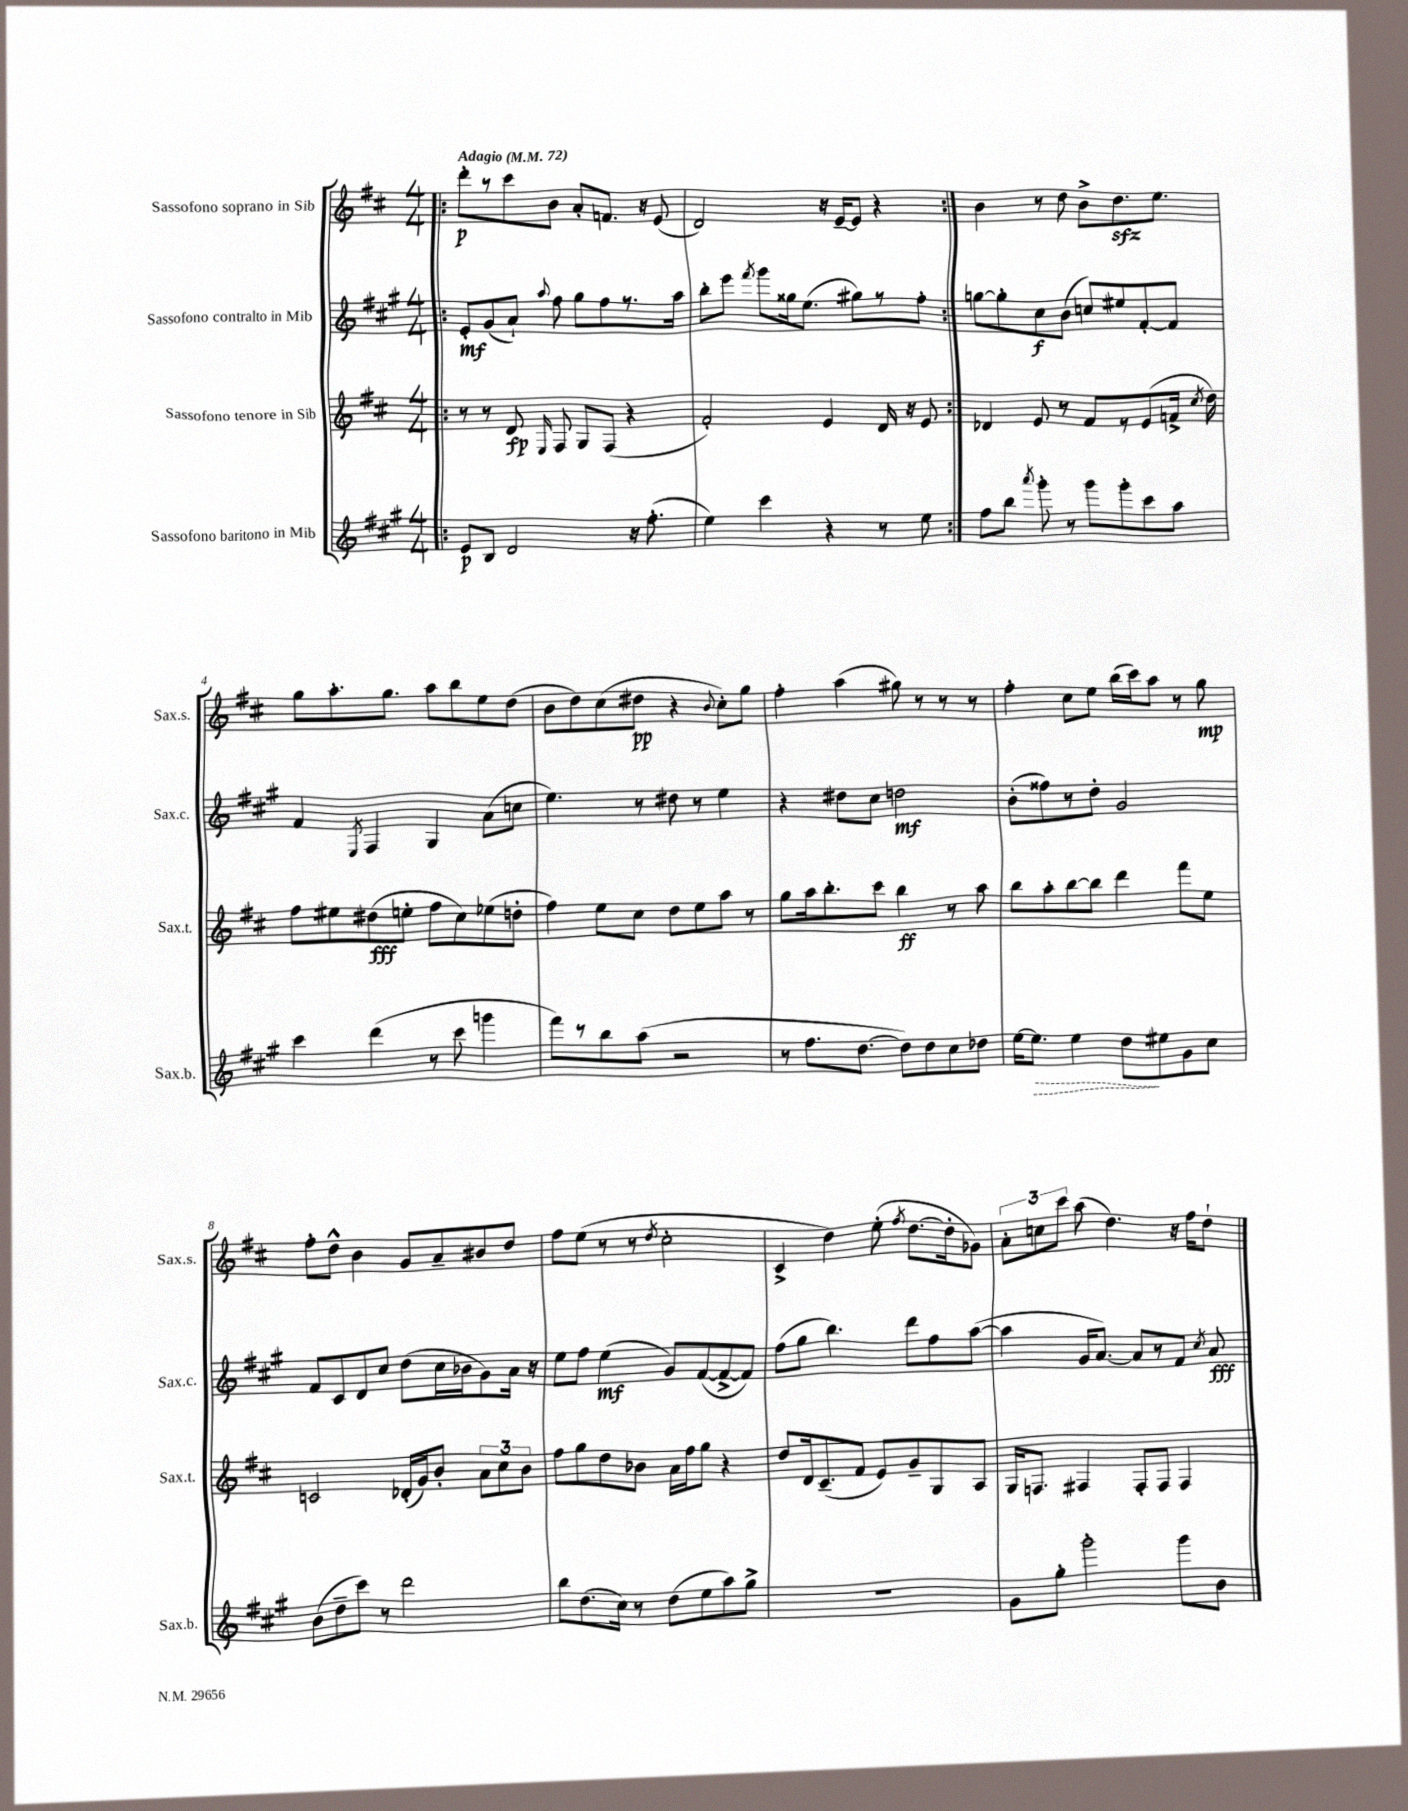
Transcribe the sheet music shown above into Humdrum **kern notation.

**kern	**kern	**kern	**kern
*staff4	*staff3	*staff2	*staff1
*clefG2	*clefG2	*clefG2	*clefG2
*k[f#c#g#]	*k[f#c#]	*k[f#c#g#]	*k[f#c#]
*M4/4	*M4/4	*M4/4	*M4/4
*MM72	*MM72	*MM72	*MM72
=!|:	=!|:	=!|:	=!|:
8e	8r	8e'	8ddd'
8B	8r	(8g#	8r
2d	8d	8a`)	8ccc#
.	16qqE	8qqaa	.
.	8F#	8ff#	8b
.	8G	8gg#	8a'
.	(8F#	8ff#	8.f
16r	4r	8.r	.
(8.ff#'	.	.	16r
.	.	.	(8e
.	.	16aa	.
=	=	=	=
4ee)	2f#')	8bb'	2d)
.	.	8eee	.
.	.	8qfff#	.
4ccc#	.	8ggg#	.
.	.	16gg##	.
.	.	(8.ee	.
4r	4e	.	16r
.	.	.	[16e~
.	.	8gg#)	8e]
8r	16d	8r	4r
.	16r	.	.
8ee	8e	8ff#'	.
=:|!	=:|!	=:|!	=:|!
8ff#	4d-	[8gg	4b
8bb	.	8gg']	.
8qaaa	.	.	.
8ggg#'	8e	8cc#	8r
8r	8r	(8b	8dd
8ggg#	8f#	8cc)	8b^
8ggg#'	8r	8ee#	8.dd
8ccc#	(8e	[8f#'	.
.	.	.	8.ee
8aa	16f^	8f#]	.
.	8qcc#	.	.
.	16dd)	.	.
=	=	=	=
4ccc#	8ff#	4f#	8gg
.	8ee#	.	8.aa'
.	.	8qE	.
(4ddd	(8dd#	4F#	.
.	.	.	8.gg
.	8ee'	.	.
8r	8ff#	4G#	8aa
8ccc#	8cc#)	.	8bb
4ggg	(8ee-	(8a	8ee
.	8dd'	8cc	(8dd
=	=	=	=
8fff#)	4ff#)	4.ee)	8b
8r	.	.	8dd)
8bb	8ee	.	(8cc#
(8aa	8cc#	8r	8dd#
2r	8dd	8dd#	4r
.	8ee	8r	.
.	.	.	8qqb
.	8aa	4ee	8cc#')
.	8r	.	8gg
=	=	=	=
8r	8gg	4r	4ff#'
8.ff#	16aa	.	.
.	8.bb'	.	.
.	.	8dd#	(4aa
[8.dd	.	.	.
.	8ccc#	8cc#	.
8dd])	4bb	2dd	8gg#)
8dd	.	.	8r
8cc#	8r	.	8r
8dd-	8aa	.	8r
=	=	=	=
[16ee	8bb	(8b'	4ff#'
8.ee]	.	.	.
.	8aa'	8ff##)	.
4ee	[8bb	8r	8cc#
.	8bb]	8dd'	8ee
8dd	4ddd	2g#	(16bb
.	.	.	16ccc#)
8ee#	.	.	8aa
8g#	8fff#	.	8r
8cc#	8ee	.	8gg
=	=	=	=
(8b	2c	8f#	8ff#'
8dd~	.	8c#	8dd^^
8ccc#)	.	8d	4b
8r	.	8cc#	.
2ddd	(16d-'	(8dd	8g
.	16g)	.	.
.	8b'	16cc#	8a~
.	.	16b-	.
.	12a	8g#)	8b#
.	12cc#	.	.
.	.	16a	8dd
.	12b	.	.
.	.	16r	.
=	=	=	=
8bb	8ff#	8ee	8ff#
(8.dd	8gg	8ff#	(8ee
.	8dd	(4ee	8r
16cc#)	.	.	.
8r	8b-	.	8r
.	.	.	8qdd
(8dd	16a	8g#)	2cc#'
.	16ff#	.	.
8ee	8gg	([8f#	.
8aa)	4r	8f#^_	.
8gg#^	.	8f#])	.
=	=	=	=
1r	8dd	(8ff#	4c#^
.	16d	8gg#	.
.	(8.c#~	.	.
.	.	4.bb)	4dd)
.	8f#	.	.
.	8e)	.	(8ee'
.	.	.	8qff#
.	8g~	8ddd	[8.dd
.	8G	8ff#	.
.	.	.	16dd']
.	8A	([8aa	8g-)
=	=	=	=
8g#	16G	4aa]	12a'
.	8.F	.	.
.	.	.	12cc
8gg#'	.	.	.
.	.	.	12ccc#
2ggg#'	4F#	16g#	(8aa
.	.	[8.a)	.
.	.	.	4.dd)
.	8F#'	8a]	.
.	8F#	8r	.
8ggg#	4F#	8f#	16r
.	.	.	16ff#
.	.	8qcc#	.
8b	.	8a	8dd`
==	==	==	==
*-	*-	*-	*-
